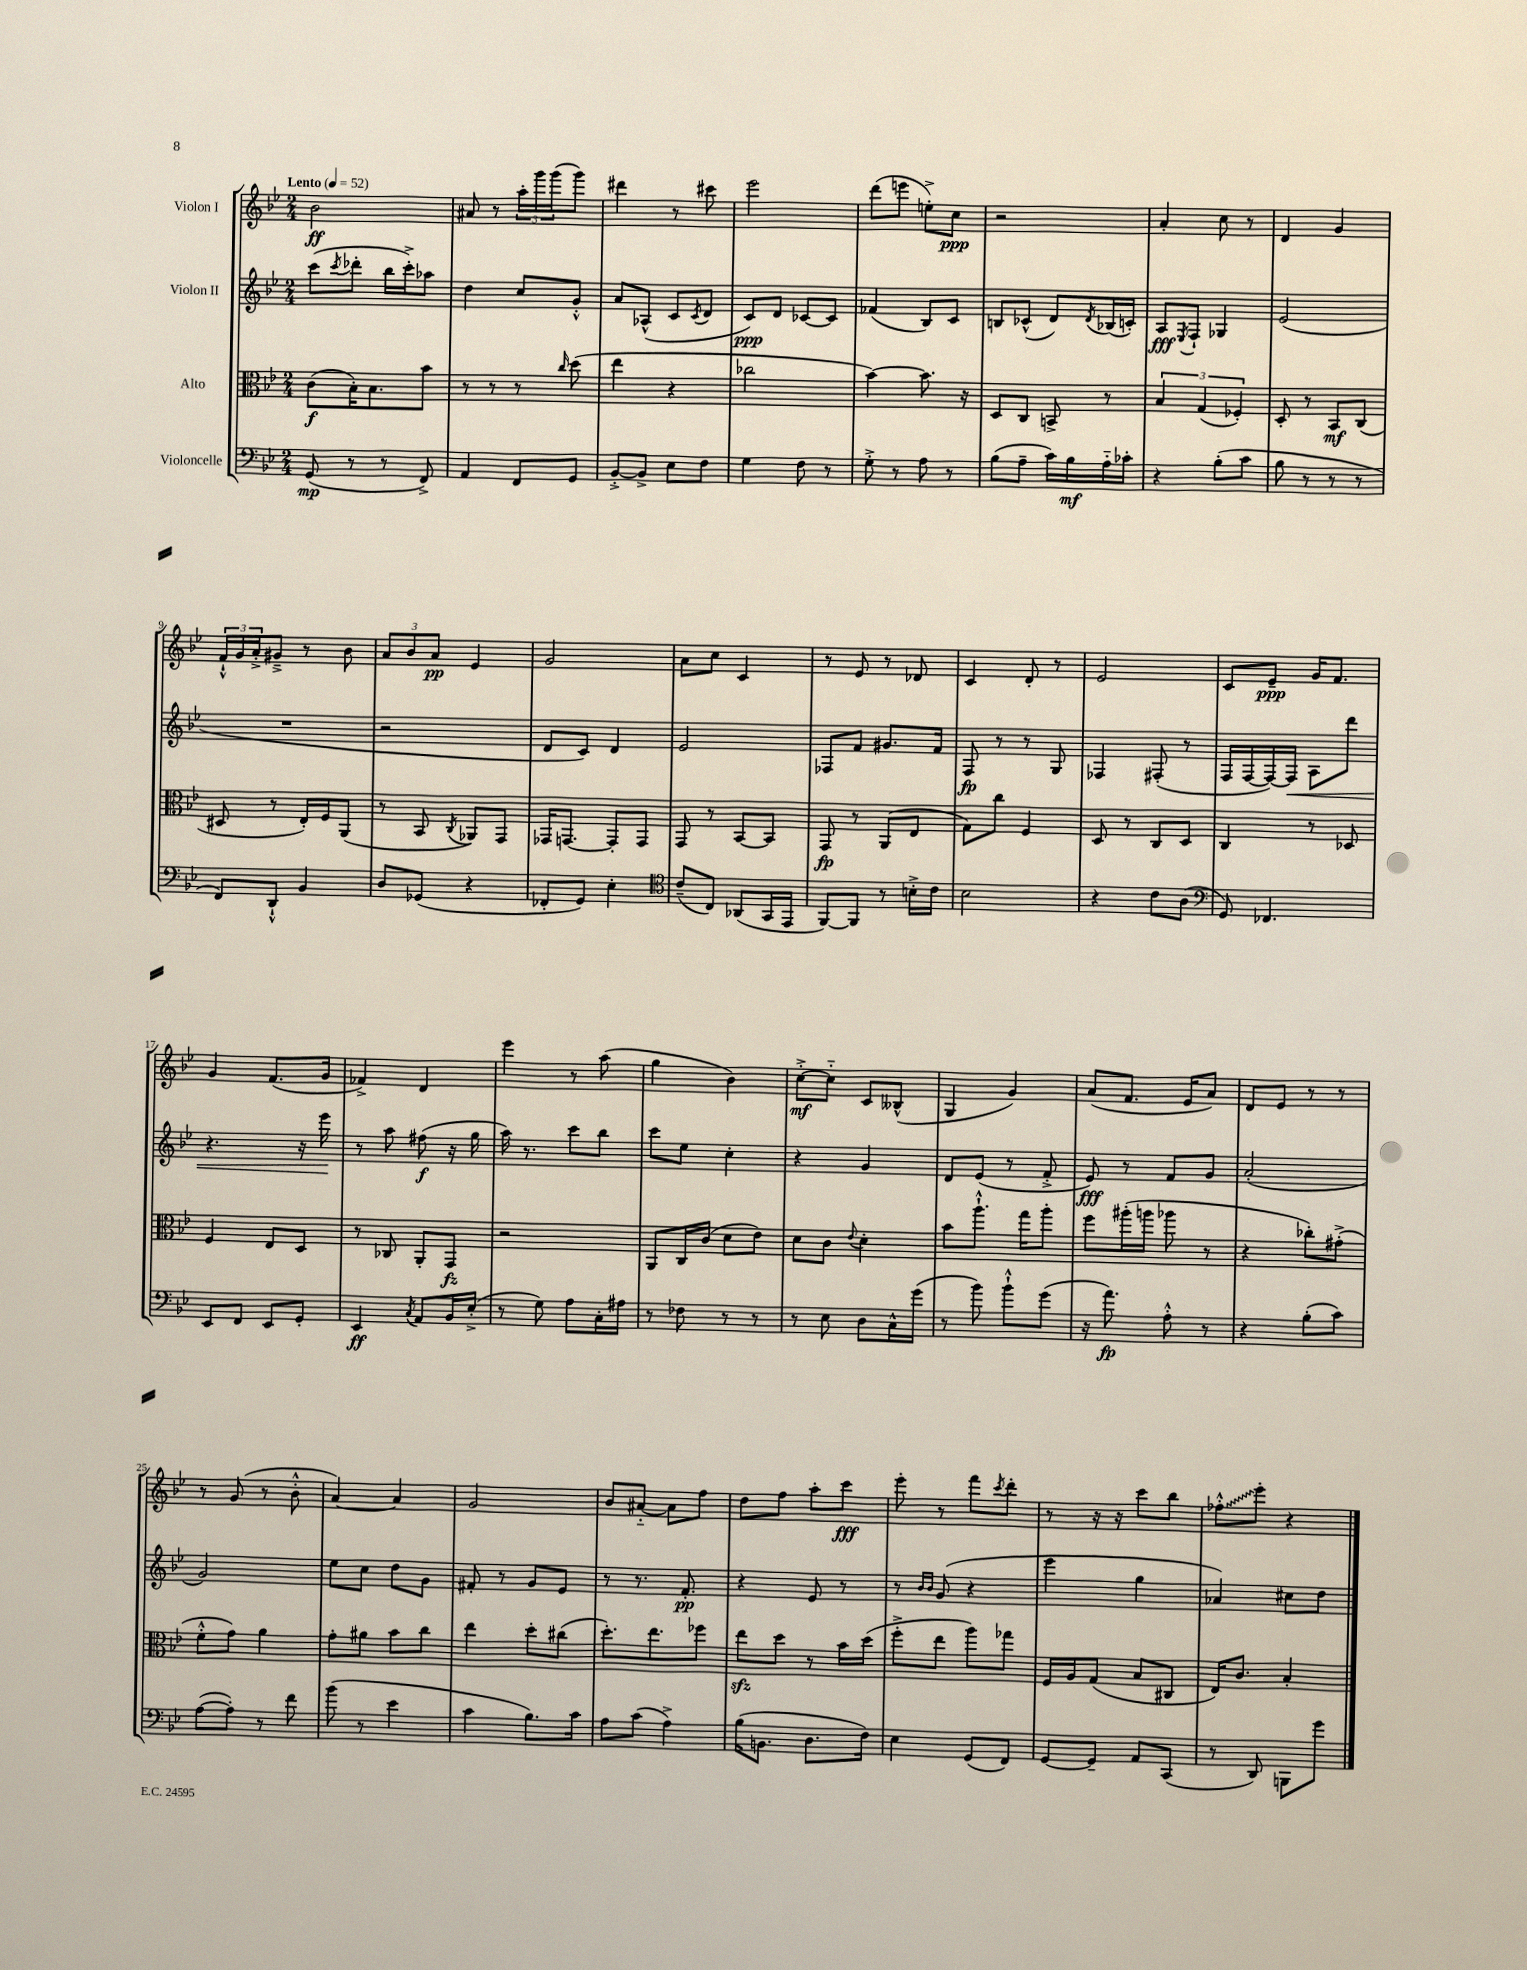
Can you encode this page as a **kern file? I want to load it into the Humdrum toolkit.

**kern	**kern	**kern	**kern
*staff4	*staff3	*staff2	*staff1
*clefF4	*clefC3	*clefG2	*clefG2
*k[b-e-]	*k[b-e-]	*k[b-e-]	*k[b-e-]
*M2/4	*M2/4	*M2/4	*M2/4
*MM52	*MM52	*MM52	*MM52
(8GG	(8c	(8ccc	2b-
.	.	8qccc	.
8r	16B-')	8ddd-'	.
.	8.B-	.	.
8r	.	16bb-	.
.	.	16ccc'^)	.
8FF^)	8b-	8aa-	.
=	=	=	=
4AA	8r	4dd	8a#
.	8r	.	8r
8FF	8r	8cc	24aa'
.	.	.	24ggg
.	.	.	(24ggg
.	16qqcc	.	.
8GG	(8dd	8g'^^	8ggg)
=	=	=	=
[8BB-'^	4ee-	8a	4ddd#
8BB-^]	.	(8A-^^	.
8E-	4r	8c	8r
.	.	8qc	.
8F	.	8d	8ccc#
=	=	=	=
4G	2cc-	8c)	2eee-
.	.	8d	.
8F	.	[8c-	.
8r	.	8c-]	.
=	=	=	=
8G'^	[4b-)	(4f-	(8ddd
8r	.	.	8eee
8A	8.b-]	8B-)	8ee'^)
8r	.	8c	8cc
.	16r	.	.
=	=	=	=
(8B-	8D	8B	2r
8A~	8C	(8c-^^	.
16c)	8BB^	8d)	.
16B-	.	.	.
.	.	8qd	.
16A'~	8r	(16B-	.
16c-'	.	16c')	.
=	=	=	=
4r	6B-	8A	4a'
.	.	8qE-	.
.	.	8F`	.
.	(6G	.	.
(8B-'	.	4G-	8cc
.	6F-')	.	.
8c	.	.	8r
=	=	=	=
8B-	8D'	(2e-	4d
8r	8r	.	.
8r	8BB-	.	4g
8r	(8C	.	.
=	=	=	=
8FF)	8D#	2r	24f`^^
.	.	.	24g
.	.	.	24a'^
8DD`^^	8r	.	8g#~^
4BB-	16E-')	.	8r
.	16F	.	.
.	(8AA	.	8b-
=	=	=	=
8D	8r	2r	12a
.	.	.	12b-
(8GG-	8BB-	.	.
.	.	.	12a
.	8qC	.	.
4r	8AA-)	.	4e-
.	8GG	.	.
=	=	=	=
8FF-'	16GG-	8d	2g
.	[8.GG	.	.
8GG)	.	8c)	.
4E-'	8GG']	4d	.
.	8GG	.	.
=	=	=	=
*clefC4	*	*	*
(8c~	8GG	2e-	8a
8C)	8r	.	8cc
(8AA-	[8BB-	.	4c
16GG	8BB-]	.	.
16EE-	.	.	.
=	=	=	=
[8FF)	8GG	8F-	8r
8FF]	8r	8f	8e-
8r	(8AA	8.g#	8r
16B'^	8E-	.	8d-
16c	.	16f	.
=	=	=	=
2B-	8G)	8F	4c
.	8cc	8r	.
.	4F	8r	8d'
.	.	8G	8r
=	=	=	=
4r	8D	4F-	2e-
.	8r	.	.
8c	8C	(8F#'	.
(8A	8D	8r	.
=	=	=	=
*clefF4	*	*	*
8GG)	4C	16F	8c
.	.	[16F	.
4.FF-	.	16F_)	8e-~
.	.	16F]	.
.	8r	8A	16g
.	.	.	8.f
.	8D-	8ddd	.
=	=	=	=
8EE-	4F	4.r	4g
8FF	.	.	.
8EE-	8E-	.	(8.f
8GG'	8D	16r	.
.	.	16eee-	16g
=	=	=	=
4EE-	8r	8r	4f-^)
.	8C-	8aa	.
8qC	.	.	.
8AA	8AA'	(8ff#	4d
16BB-	8GG	16r	.
(16E-'^	.	16gg	.
=	=	=	=
8r	2r	16aa)	4eee-
.	.	8.r	.
8G)	.	.	.
8A	.	8ccc	8r
16C'	.	8bb-	(8aa
16A#	.	.	.
=	=	=	=
8r	8AA	8ccc	4gg
8F-	16C	8ee-	.
.	(16c	.	.
8r	8d	4cc'	4b-)
8r	8e-)	.	.
=	=	=	=
8r	8d	4r	[8cc'^
8E-	8c	.	8cc'~]
.	8qqe-	.	.
8D	4d'	4g	8c
16C^^	.	.	(8B--^^
(16g	.	.	.
=	=	=	=
8r	8b-	8d	4G
8b-)	8.aa`^^	(8e-	.
8b-`^^	.	8r	4g)
.	16gg	.	.
(8g	8aa'	8f'^	.
=	=	=	=
16r	8ff	8e-)	(8a
8.a)	.	.	.
.	(16aa#'	8r	8.f
.	16aa	.	.
8A'^^	8aa-	8f	.
.	.	.	16e-
8r	8r	8g	8a)
=	=	=	=
4r	4r	(2a'	8d
.	.	.	8e-
(8B-'	8cc-')	.	8r
8c)	(8g#'^	.	8r
=	=	=	=
([8A	8f'^^	2g)	8r
8A'])	8g)	.	(8g
8r	4a	.	8r
8f	.	.	8b-'^^
=	=	=	=
(8b-	8g'	8ee-	[4a)
8r	8a#	8cc	.
4e-	8b-	8dd	4a]
.	8cc	8g	.
=	=	=	=
4c	4ee-	8f#'	2g
.	.	8r	.
8.B-)	8dd'	8g	.
.	(8cc#	8e-	.
16c	.	.	.
=	=	=	=
8A	8.dd')	8r	8b-
(8c	.	8.r	[8a#'~
.	8.ee-	.	.
4A^)	.	.	8a#]
.	.	8.f'	.
.	8ff-	.	8ff
=	=	=	=
(16B-	8ee-	4r	8dd
8.BB	.	.	.
.	8dd	.	8ff
8.D	8r	8e-	8aa'
.	16b-	8r	8ccc
16F)	(16dd	.	.
=	=	=	=
4E-	8ff'^	8r	8eee-'
.	.	16qqb-	.
.	.	16qqb-	.
.	8ee-	(8g	8r
(8GG	8aa)	4r	8fff
.	.	.	8qccc
8FF)	8gg-	.	8ddd'
=	=	=	=
[8GG	16F	4eee-	8r
.	16A	.	.
8GG~]	(8G	.	16r
.	.	.	16r
8AA	8B-	4gg	8ccc
(8CC	8C#	.	8bb-
=	=	=	=
8r	16E-)	4a-)	8ff-'^^
.	8.c	.	.
8DD)	.	.	8eee-'
8BBB	4B-'	8cc#	4r
8g	.	8dd	.
==	==	==	==
*-	*-	*-	*-
